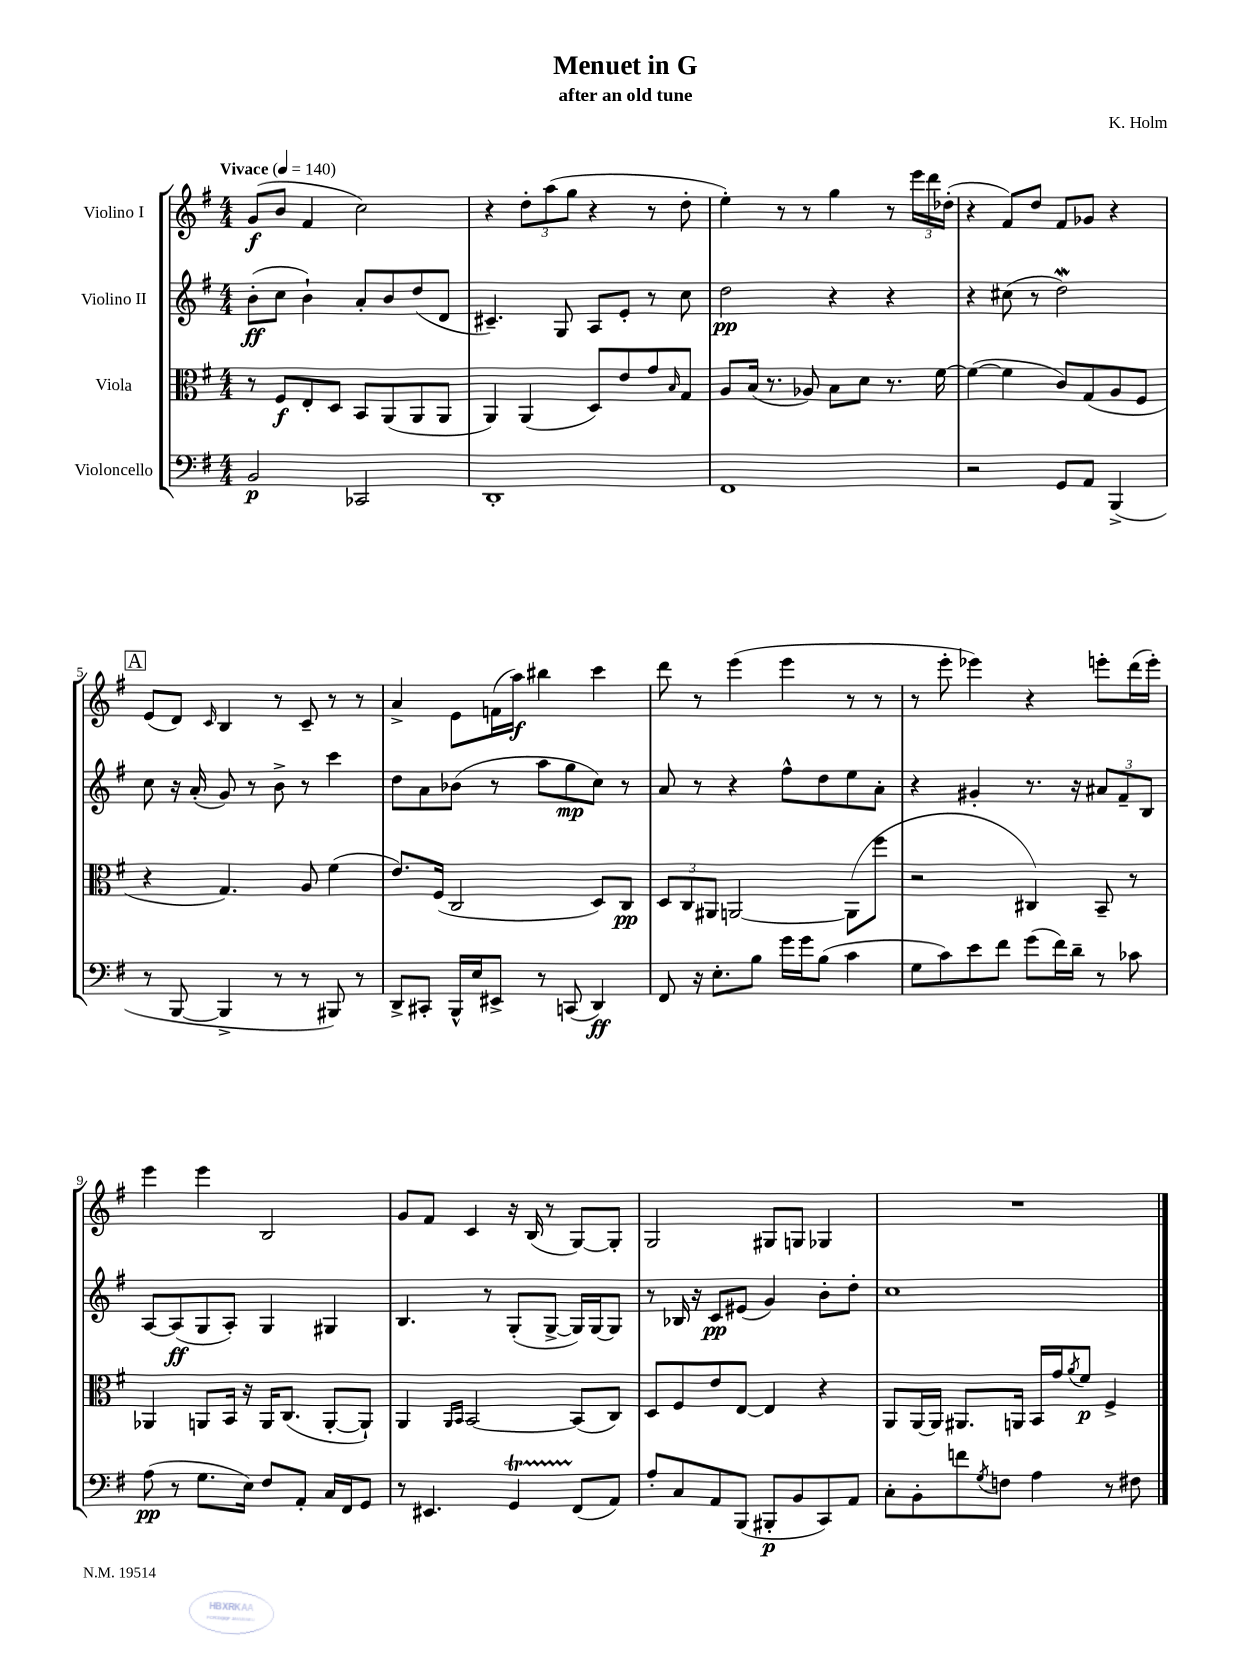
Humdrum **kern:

**kern	**kern	**kern	**kern
*staff4	*staff3	*staff2	*staff1
*clefF4	*clefC3	*clefG2	*clefG2
*k[f#]	*k[f#]	*k[f#]	*k[f#]
*M4/4	*M4/4	*M4/4	*M4/4
*MM140	*MM140	*MM140	*MM140
2BB/	8r	(8b'\L	(8g/L
.	8F#/L	8cc\J	8b/J
.	8E'/	4b`\)	4f#/
.	8D/J	.	.
2CC-/	8BB/L	8a'/L	2cc\)
.	(8AA/	8b/	.
.	8AA/	(8dd/	.
.	8AA/J	8d/J	.
=	=	=	=
1DD'	4AA/)	4.c#~/)	4r
.	(4AA/	.	12dd'\L
.	.	.	(12aa\
.	.	8G/	.
.	.	.	12gg\J
.	8D/L)	8A/L	4r
.	8e/	8e'/J	.
.	8g/	8r	8r
.	16qqB/	.	.
.	8G/J	8cc\	8dd'\
=	=	=	=
1FF#	8A/L	2dd\	4ee'\)
.	(16B/Jk	.	.
.	8.r	.	.
.	.	.	8r
.	8A-/)	.	8r
.	8B\L	4r	4gg\
.	8d\J	.	.
.	8.r	4r	8r
.	.	.	24eee\LL
.	.	.	24ddd\
.	[16f#\	.	.
.	.	.	(24dd-'\JJ
=	=	=	=
2r	(4f#\_	4r	4r
.	4f#\]	(8cc#\	8f#/L)
.	.	8r	8dd/J
8GG/L	8c/L)	2dd\)	8f#/L
8AA/J	(8G/	.	8g-/J
(4BBB^/	8A/	.	4r
.	8F#/J	.	.
=	=	=	=
8r	4r	8cc\	(8e/L
[8BBB/	.	16r	8d/J)
.	.	(16a'/	.
.	.	.	16qqc/
4BBB^/]	4.G/)	8g/)	4B/
.	.	8r	.
8r	.	8b^\	8r
8r	8A/	8r	8c~/
8BBB#/)	(4f#\	4ccc\	8r
8r	.	.	8r
=	=	=	=
8DD^/L	8.e/L)	8dd\L	4a^/
8CC#'/J	.	8a\	.
.	(16F#/Jk	.	.
16BBB^^/LL	2C/	(8b-\J	8e\L
16E/J	.	.	.
8EE#^/J	.	8r	(16f\L
.	.	.	16aa\JJ)
8r	.	8aa\L	4bb#\
(8CC/	.	8gg\	.
4DD/)	8D/L)	8cc\J)	4ccc\
.	8C/J	8r	.
=	=	=	=
8FF#/	12D/L	8a/	8ddd\
.	12C/	.	.
16r	.	8r	8r
.	12AA#/J	.	.
8.E'\L	.	.	.
.	[2AA/	4r	(4eee\
8B\J	.	.	.
16g\LL	.	8ff#^^\L	4eee\
16g\J	.	.	.
(8B\J	.	8dd\	.
4c\	(8AA\]L	8ee\	8r
.	8ff#\J	8a'\J	8r
=	=	=	=
8G\L	2r	4r	8r
8c\)	.	.	8eee'\
8e\	.	4g#'/	4eee-\)
8f#\J	.	.	.
(8g\L	4C#/)	8.r	4r
16f#\L)	.	.	.
16d~\JJ	.	16r	.
8r	8BB~/	12a#/L	8eee'\L
.	.	12f#~/	.
8c-\	8r	.	(16ddd\L
.	.	12B/J	.
.	.	.	16eee'\JJ)
=	=	=	=
(8A\	4AA-/	[8A/L	4eee\
8r	.	(8A/]	.
8.G\L	8AA/L	8G/	4eee\
.	16BB/Jk	8A'/J)	.
16E\Jk)	16r	.	.
8F#/L	16AA/LK	4G/	2B/
.	(8.C/J	.	.
8AA'/J	.	.	.
16C/LL	[8AA'/L	4G#/	.
16FF#/J	.	.	.
8GG/J	8AA`/]J)	.	.
=	=	=	=
8r	4AA/	4.B/	8g/L
4.EE#/	.	.	8f#/J
.	16qqAA/LL	.	.
.	16qqBB/JJ	.	.
.	[2BB/	.	4c/
.	.	8r	.
4GG/	.	(8G'/L	16r
.	.	.	(16B/
.	.	[8G^/J	8r
(8FF#/L	(8BB/]L	16G/]LL)	[8G/L)
.	.	[16G/J	.
8AA/J)	8C/J)	8G/]J	8G'/]J
=	=	=	=
8A'/L	8D/L	8r	2G/
8C/	8F#/	16B-/	.
.	.	16r	.
8AA/	8e/	8c/L	.
(8BBB/J	[8E/J	(8e#/J	.
8BBB#'/L	4E/]	4g/)	8G#/L
8BB/	.	.	8G/J
8CC/)	4r	8b'\L	4G-/
8AA/J	.	8dd'\J	.
=	=	=	=
8C'\L	8AA/L	1cc	1r
8BB'\	[16AA/L	.	.
.	16AA/]JJ	.	.
8f\	8.AA#/L	.	.
8qG/	.	.	.
8F\J	.	.	.
.	16AA/Jk	.	.
4A\	16BB/LL	.	.
.	16g/J	.	.
.	8qa/	.	.
.	8f#/J	.	.
8r	4F#^/	.	.
8F#\	.	.	.
==	==	==	==
*-	*-	*-	*-
